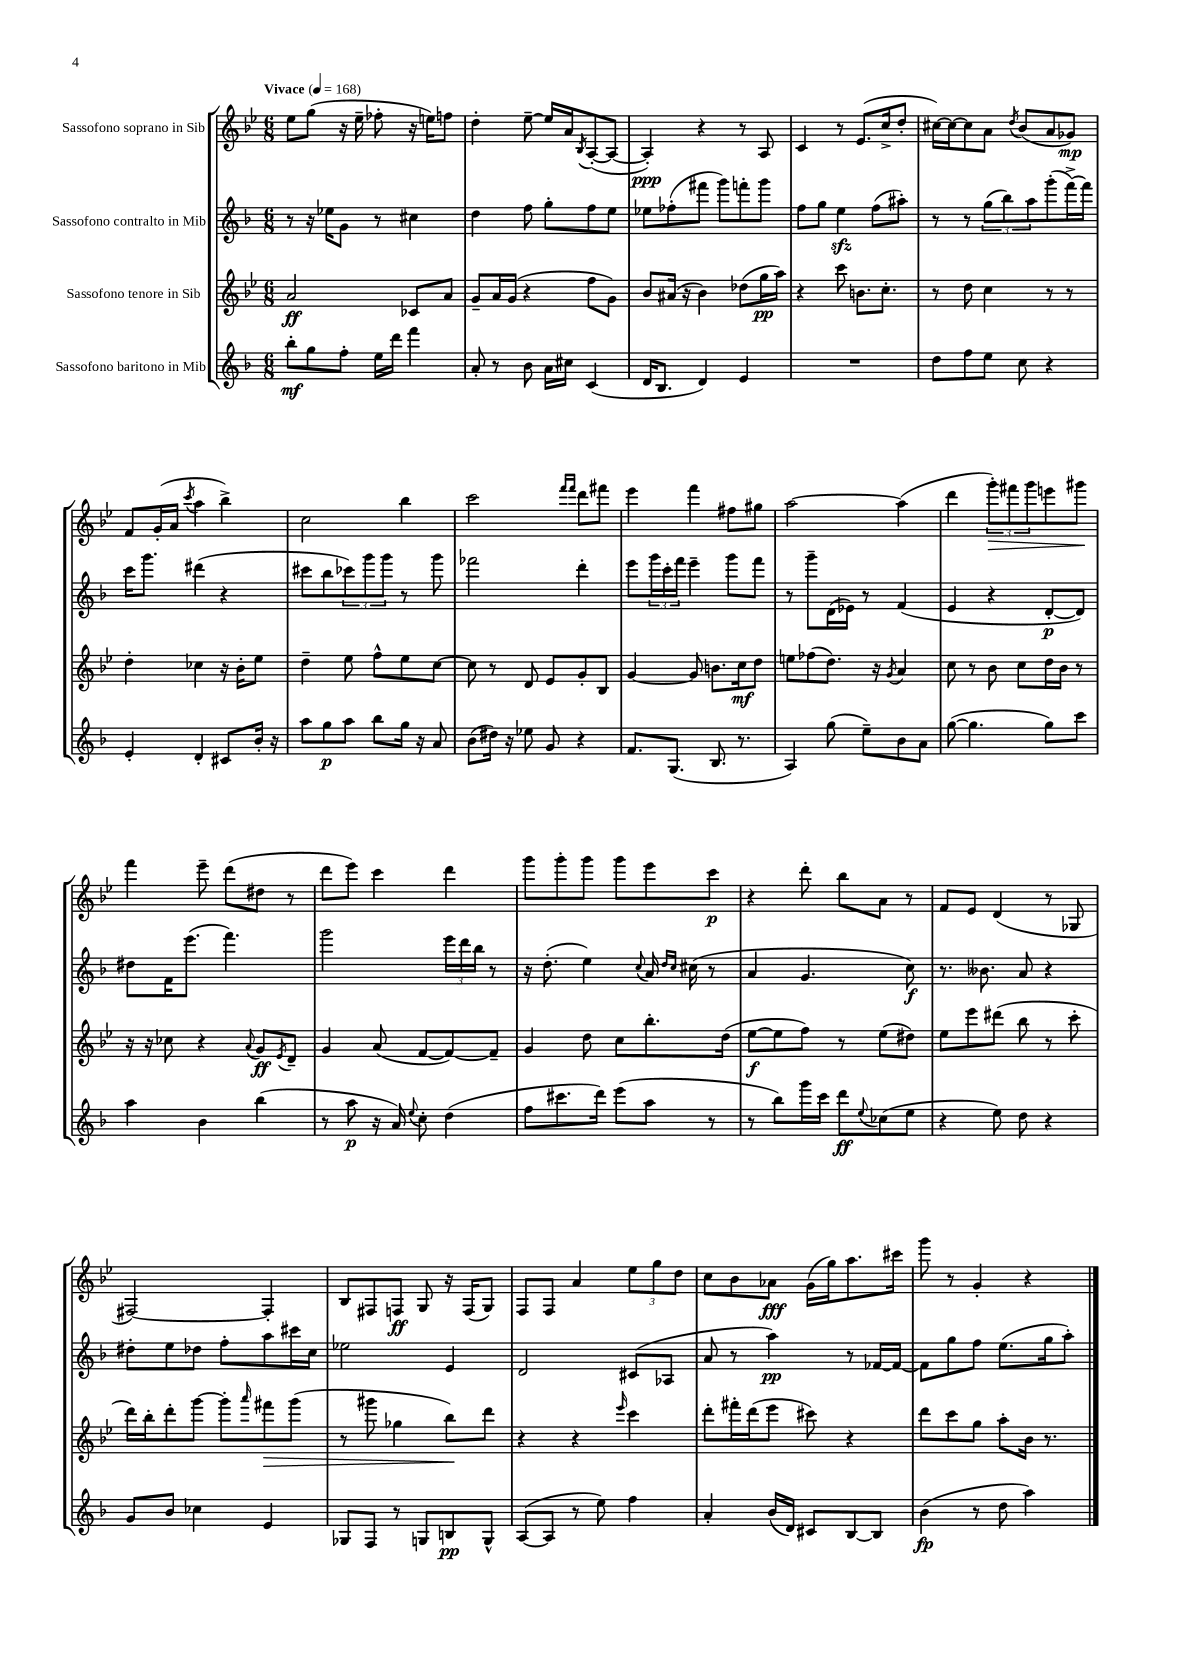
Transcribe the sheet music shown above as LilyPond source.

<<
\new StaffGroup <<
\new Staff = "s0" \with { instrumentName = "Sassofono soprano in Sib" } {
    \clef treble \key bes \major \numericTimeSignature \time 6/8 \tempo "Vivace" 4 = 168
    ees''8 g''8( r16 ees''16-- fes''8-. r16 e''16) f''8 |
    d''4-. ees''8~-- ees''16 a'16 \acciaccatura { bes8 } a8~-.( a8~ |
    a4-.\ppp) r4 r8 a8 |
    c'4 r8 ees'8.( c''16-> d''8-. |
    cis''16~) cis''16~ cis''8 a'8 \acciaccatura { d''8 } bes'8( a'8 ges'8\mp) |
    f'8 g'16-.( a'16 \acciaccatura { c'''8 } a''4 bes''4->) |
    c''2 bes''4 |
    c'''2 \grace { f'''16 f'''16 } d'''8 fis'''8 |
    ees'''4 f'''4 fis''8 gis''8 |
    a''2~ a''4( |
    d'''4 \tuplet 3/2 { g'''8-.\>) fis'''8 g'''8 } e'''8 gis'''8\! |
    f'''4 ees'''8-- d'''8( dis''8 r8 |
    d'''8 ees'''8) c'''4 d'''4 |
    g'''8 g'''8-. g'''8 g'''8 ees'''8 c'''8\p |
    r4 d'''8-. bes''8 a'8 r8 |
    f'8 ees'8 d'4( r8 ges8 |
    fis2~) fis4-. |
    bes8 fis8 f8\ff g8 r16 f16( g8) |
    f8 f8 a'4 \tuplet 3/2 { ees''8 g''8 d''8 } |
    c''8 bes'8 aes'8\fff g'16( g''16) a''8. cis'''16 |
    g'''8 r8 g'4-. r4 \bar "|." |
}
\new Staff = "s1" \with { instrumentName = "Sassofono contralto in Mib" } {
    \clef treble \key f \major \numericTimeSignature \time 6/8
    r8 r16 ees''16 g'8 r8 cis''4 |
    d''4 f''8 g''8-. f''8 e''8 |
    ees''8 fes''8-.( fis'''8 g'''8) f'''8-. g'''8 |
    f''8 g''8 e''4\sfz f''8( ais''8-.) |
    r8 r8 \tuplet 3/2 { g''8( bes''8) a''8 } g'''8-.( f'''16~->) f'''16 |
    c'''16 g'''8. dis'''4( r4 |
    cis'''8 bes''8 \tuplet 3/2 { ces'''8) g'''8 g'''8 } r8 g'''8 |
    fes'''2 d'''4-. |
    e'''8 \tuplet 3/2 { g'''16 c'''16-. f'''16 } e'''4-- g'''8 f'''8 |
    r8 g'''8-- d'16( ees'16) r8 f'4( |
    e'4 r4 d'8~-.\p d'8) |
    dis''8 f'16 e'''8.( f'''4.) |
    g'''2 \tuplet 3/2 { e'''16 d'''16 bes''16 } r8 |
    r16 d''8.-.( e''4) \appoggiatura { c''8 } a'16 \grace { d''16 c''16 } cis''16( r8 |
    a'4 g'4. c''8\f) |
    r8. beses'8. a'8 r4 |
    dis''8-. e''8 des''8 f''8-. a''8 cis'''16 c''16 |
    ees''2 e'4 |
    d'2 cis'8( aes8 |
    a'8 r8 a''4\pp) r8 fes'16~ fes'16~ |
    fes'8 g''8 f''8 e''8.( g''16 a''8-.) \bar "|." |
}
\new Staff = "s2" \with { instrumentName = "Sassofono tenore in Sib" } {
    \clef treble \key bes \major \numericTimeSignature \time 6/8
    a'2\ff ces'8 a'8 |
    g'8-- a'16 g'16( r4 f''8 g'8) |
    bes'8 ais'16( r16 bes'4) des''8( g''16\pp a''16) |
    r4 c'''8 b'8. c''8.-. |
    r8 d''8 c''4 r8 r8 |
    d''4-. ces''4 r16 bes'16-. ees''8 |
    d''4-- ees''8 f''8-^ ees''8 c''8~ |
    c''8 r8 d'8 ees'8 g'8-. bes8 |
    g'4~ g'8 b'8. c''16\mf d''8 |
    e''8 fes''8( d''8.) r16 \acciaccatura { g'8 } a'4 |
    c''8 r8 bes'8 c''8 d''16 bes'16 r8 |
    r16 r16 ces''8 r4 \appoggiatura { a'8 } g'8\ff \acciaccatura { ees'8 } d'8-- |
    g'4 a'8( f'8~ f'8~) f'8-- |
    g'4 d''8 c''8 bes''8.-. d''16( |
    ees''8~\f ees''8 f''8) r8 ees''8( dis''8) |
    ees''8 ees'''8 dis'''8( bes''8 r8 c'''8-. |
    d'''16) bes''16-. d'''8-. g'''8~ g'''8-. \grace { a'''16 } fis'''8\> g'''8( |
    r8 gis'''8 ges''4 bes''8\!) d'''8 |
    r4 r4 \grace { ees'''16 } c'''4 |
    d'''8-. fis'''16-. d'''16( ees'''8 cis'''8) r4 |
    d'''8 c'''8 g''8 a''8-. bes'16 r8. \bar "|." |
}
\new Staff = "s3" \with { instrumentName = "Sassofono baritono in Mib" } {
    \clef treble \key f \major \numericTimeSignature \time 6/8
    bes''8-.\mf g''8 f''8-. e''16 d'''16 f'''4 |
    a'8-. r8 bes'8 a'16 cis''16 c'4( |
    d'16 bes8. d'4) e'4 |
    R2. |
    d''8 f''8 e''8 c''8 r4 |
    e'4-. d'4-. cis'8 bes'16-. r16 |
    a''8 g''8\p a''8 bes''8 g''16 r16 a'8 |
    bes'8( dis''16) r16 ees''8 g'8 r4 |
    f'8. g8.( bes8. r8. |
    a4) g''8( e''8--) bes'8 a'8 |
    g''8~( g''4. g''8) c'''8 |
    a''4 bes'4 bes''4( |
    r8 a''8\p r16 a'16) \appoggiatura { e''8 } c''8-. d''4( |
    f''8 cis'''8. d'''16) e'''8( a''8 r8 |
    r8 bes''8) g'''16 c'''16 d'''8\ff \appoggiatura { e''8 } ces''8( e''8 |
    r4 e''8) d''8 r4 |
    g'8 bes'8 ces''4 e'4 |
    ges8 f8 r8 g8 b8\pp g8-^ |
    a8~( a8 r8 e''8) f''4 |
    a'4-. bes'16( d'16) cis'8 bes8~ bes8 |
    bes'4\fp( r8 d''8 a''4) \bar "|." |
}
>>
>>
\layout { \context { \Score \remove "Bar_number_engraver" } }
